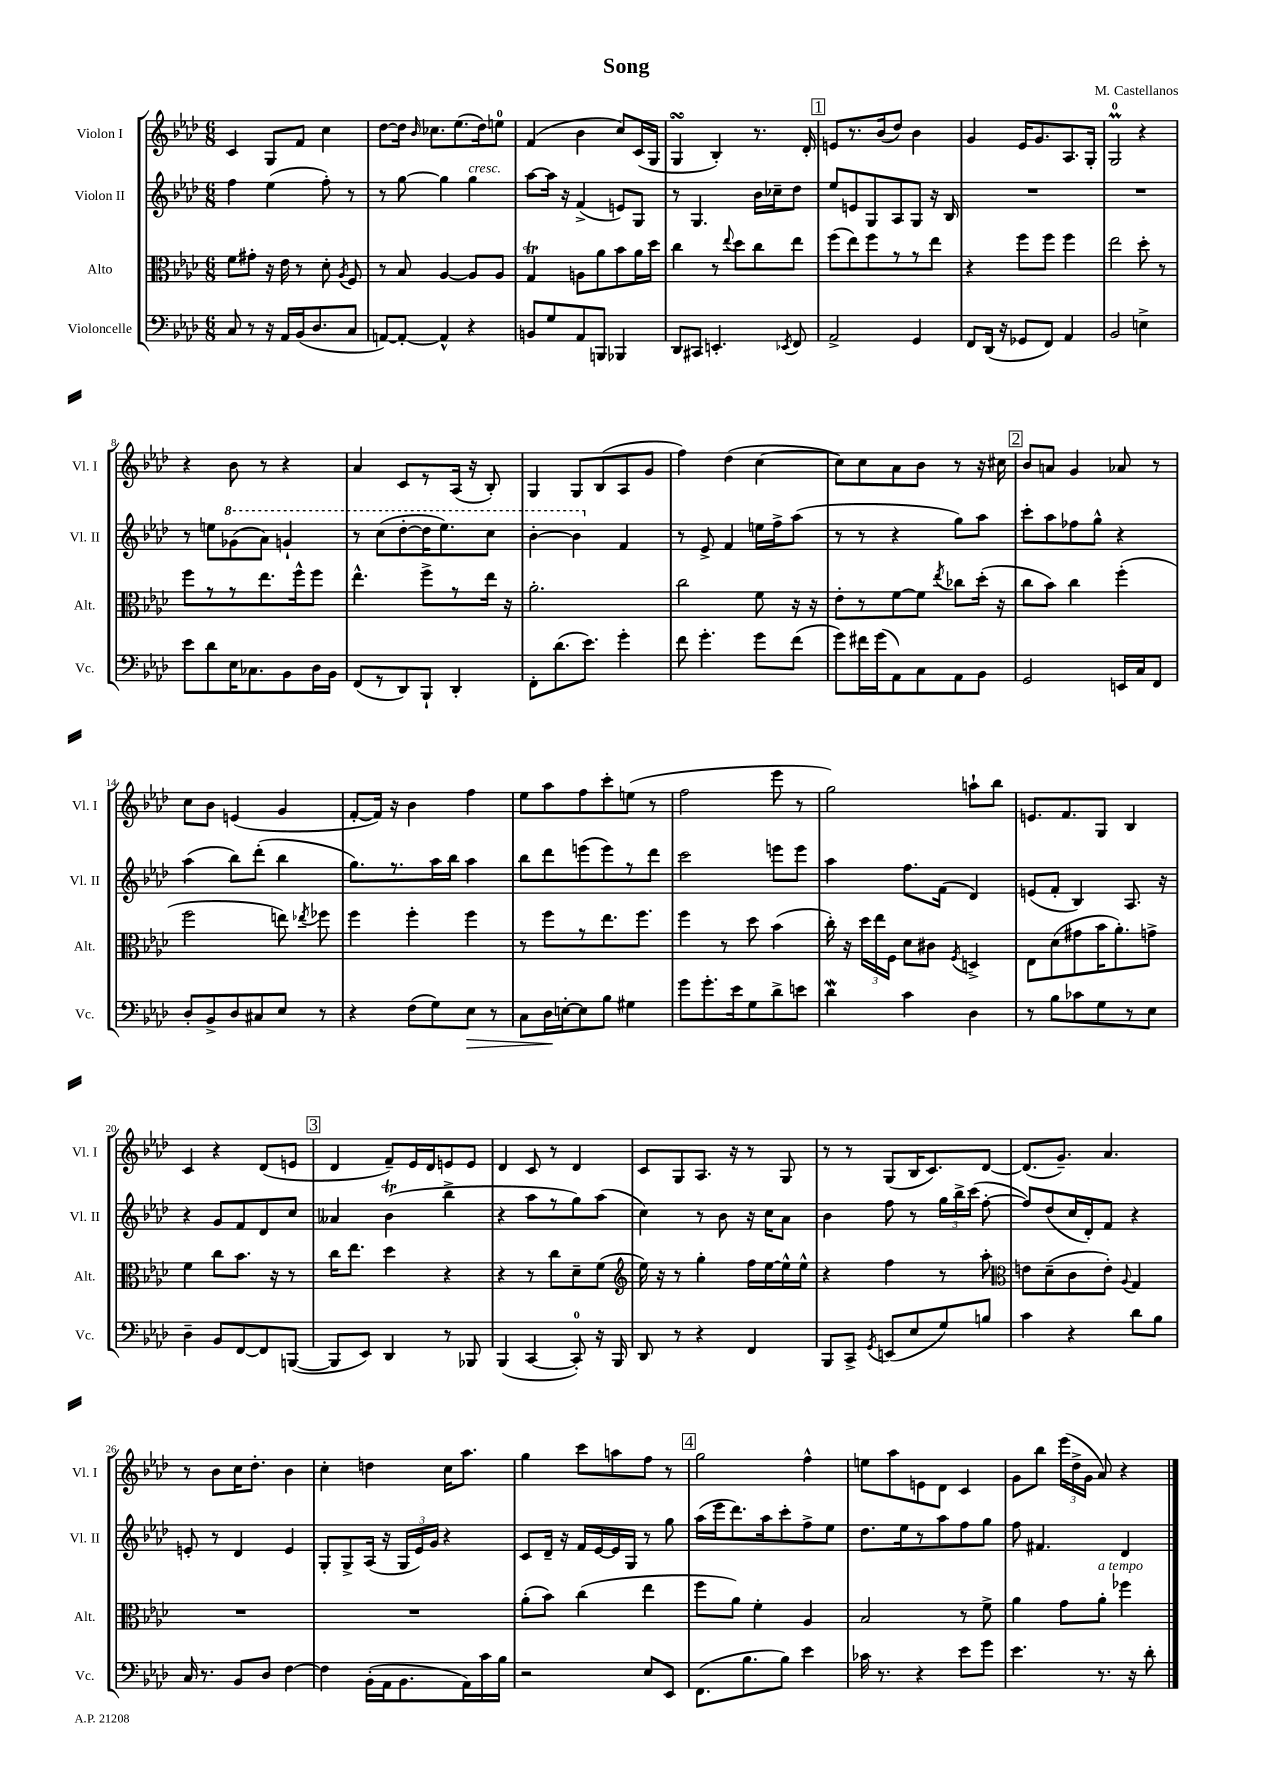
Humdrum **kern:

**kern	**kern	**kern	**kern
*staff4	*staff3	*staff2	*staff1
*clefF4	*clefC3	*clefG2	*clefG2
*k[b-e-a-d-]	*k[b-e-a-d-]	*k[b-e-a-d-]	*k[b-e-a-d-]
*M6/8	*M6/8	*M6/8	*M6/8
8C	8f	4ff	4c
8r	8g#'	.	.
16r	16r	(4ee-	8G
16AA-	16e-	.	.
(16BB-	8r	.	8f
8.D-	.	.	.
.	8d-'	8ff')	4cc
.	8qA-	.	.
8C	8F	8r	.
=	=	=	=
[8AA)	8r	8r	[8dd-
8AA'_	8B-	[8gg	16dd-]
.	.	.	16qqb-
.	.	.	8.cc-
4AA^^]	[4A-	4gg]	.
.	.	.	(8.ee-
4r	8A-]	4gg	.
.	.	.	16dd-)
.	8A-	.	8ee
=	=	=	=
8BB	4G	[8aa-	(4f
8G	.	16aa-]	.
.	.	16r	.
8AA-	8A	(4f^	4b-
8BBB	8a-	.	.
4BBB-	8b-	8e)	8cc)
.	16a-	8G	(16c
.	16dd-	.	16G
=	=	=	=
8DD-	4cc	8r	4G
8CC#	.	4.G	.
4.EE'	8r	.	4B-')
.	8qqee-	.	.
.	8dd-	.	.
.	8cc	16b-	8.r
.	.	16cc-~	.
8qEE-	.	.	.
8FF	8ee-	8dd-	.
.	.	.	16d-'
=	=	=	=
2AA-^	(8ff	8ee-	8e
.	8ee-)	8e	8.r
.	8ff	8G	.
.	.	.	(16b-
.	8r	8A-	8dd-)
4GG	8r	8G	4b-
.	8ee-	16r	.
.	.	16B-	.
=	=	=	=
8FF	4r	2.r	4g
(16DD-	.	.	.
16r	.	.	.
8GG-	8ff	.	16e-
.	.	.	8.g
8FF)	8ff	.	.
4AA-	4ff	.	8.A-
.	.	.	16G'
=	=	=	=
2BB-	2ee-	2.r	2G
4E^	8dd-'	.	4r
.	8r	.	.
=	=	=	=
8e-	8ff	8r	4r
8d-	8r	8ee	.
16E-	8r	(8gg-	8b-
8.C-	.	.	.
.	8.ee-	8aa-)	8r
8BB-	.	4gg`	4r
.	16ff^^	.	.
16D-	8ff	.	.
16BB-	.	.	.
=	=	=	=
(8FF	4.ee-^^	8r	4a-
8r	.	(8ccc	.
8DD-)	.	[8ddd-'	8c
8BBB-`	8ff^	16ddd-]	8r
.	.	8.eee-)	.
4DD-'	8r	.	(16A-
.	.	.	16r
.	16ee-	8ccc	8B-')
.	16r	.	.
=	=	=	=
8FF'	2.a-'	[4bb-'	4G
(8.d-	.	.	.
.	.	4bb-]	8G
8.e-)	.	.	.
.	.	.	(8B-
4g'	.	4f	8A-
.	.	.	8g
=	=	=	=
8f	2cc	8r	4ff)
4.g'	.	8e-^	.
.	.	4f	(4dd-
8g	8f	16ee	[4cc
.	.	16ff^	.
(8f	16r	(8aa-	.
.	16r	.	.
=	=	=	=
8g)	8e-'	8r	8cc])
16f#	8r	8r	8cc
(16g	.	.	.
8AA-)	[8f	4r	8a-
8C	8f]	.	8b-
.	8qee-	.	.
8AA-	8cc-	8gg)	8r
8BB-	(16dd-'	8aa-	16r
.	16r	.	16cc#
=	=	=	=
2GG	8cc	8ccc'	8b-
.	8b-)	8aa-	8a
.	4cc	8ff-	4g
.	.	8gg^^	.
16EE	(4ff'	4r	8a-
16C	.	.	.
8FF	.	.	8r
=	=	=	=
8D-'	2ff	(4aa-	8cc
8BB-^	.	.	8b-
8D-	.	8bb-)	(4e
8C#	.	(8ddd-'	.
8E-	8ee)	4bb-	4g
.	8qee-	.	.
8r	8ff-	.	.
=	=	=	=
4r	4ff	8.gg)	[8f'
.	.	.	16f])
.	.	8.r	16r
(8F	4ff'	.	4b-
8G)	.	16aa-	.
.	.	16bb-	.
8E-	4ff	4aa-	4ff
8r	.	.	.
=	=	=	=
8C	8r	8bb-	8ee-
16D-	8ff	8ddd-	8aa-
[16E'	.	.	.
8E]	8r	(8eee	8ff
8B-	8.ee-	8eee)	8ccc'
4G#	.	8r	(8ee
.	8.ff	.	.
.	.	8ddd-	8r
=	=	=	=
8g	4ff	2ccc	2ff
8.g'	.	.	.
.	8r	.	.
16e-	.	.	.
8G	8dd-	.	.
8d-^	(4b-	8eee	8eee-
8e	.	8eee	8r
=	=	=	=
4d-	16cc')	4aa-	2gg)
.	16r	.	.
.	24dd-	.	.
.	24ee-	.	.
.	24F	.	.
4c	8d-	8.ff	.
.	8c#	.	.
.	.	(16f	.
.	8qF	.	.
4D-	4D^	4d-)	8aa`
.	.	.	8bb-
=	=	=	=
8r	8E-	(8e	8.e
8B-	(8d-	8f'	.
.	.	.	8.f
8c-	8g#	4B-)	.
8G	16b-	.	8G
.	8.a-')	.	.
8r	.	8.A-	4B-
8E-	8g^	.	.
.	.	16r	.
=	=	=	=
4D-~	4f	4r	4c
8BB-	8cc	8g	4r
[8FF	8.b-	8f	.
8FF]	.	8d-	(8d-
.	16r	.	.
([8BBB	8r	8cc	8e
=	=	=	=
8BBB]	16cc	4a--	4d-
.	8.ee-	.	.
8EE-)	.	.	.
4DD-	4dd-	(4b-	8f~)
.	.	.	16e-
.	.	.	16d-
8r	4r	4bb-^	8e
8BBB-	.	.	8e
=	=	=	=
(4BBB-	4r	4r	4d-
[4CC	8r	8aa-	8c
.	8cc	8r	8r
8CC'])	8d-~	8gg)	4d-
16r	(8f	(8aa-	.
16BBB-	.	.	.
=	=	=	=
*	*clefG2	*	*
8DD-	16ee-)	4cc)	8c
.	16r	.	.
8r	8r	.	8G
4r	4gg'	8r	8.A-
.	.	8b-	.
.	.	.	16r
4FF	16ff	16r	8r
.	[16ee-	16cc	.
.	16ee-^^]	8a-	8G
.	16ee-^^	.	.
=	=	=	=
8BBB-	4r	4b-	8r
8CC^	.	.	8r
8qGG	.	.	.
(8EE	4ff	8ff	(8G
8E-	.	8r	16B-
.	.	.	8.c)
8G)	8r	24gg	.
.	.	24bb-^	.
.	.	(24ccc	.
8B	8aa-'	[8ff'	[8d-
=	=	=	=
*	*clefC3	*	*
4c	8e	8ff])	(8.d-]
.	(8d-~	(8dd-	.
.	.	.	8.g~)
4r	8c	16cc	.
.	.	16d-')	.
.	8e')	8f	4.a-
.	8qqA-	.	.
8d-	4G	4r	.
8B-	.	.	.
=	=	=	=
16C	2.r	8e'	8r
8.r	.	.	.
.	.	8r	8b-
8BB-	.	4d-	16cc
.	.	.	8.dd-'
8D-	.	.	.
[4F	.	4e	4b-
=	=	=	=
4F]	2.r	8G'	4cc'
.	.	8G^	.
(16BB-'	.	(16A-	4dd
16AA-	.	16r	.
8.BB-	.	24G	.
.	.	24e-)	.
.	.	24g	.
.	.	4r	16cc
16AA-)	.	.	8.aa-
16c	.	.	.
16B-	.	.	.
=	=	=	=
2r	(8a-'	8c	4gg
.	8b-)	16d-~	.
.	.	16r	.
.	(4cc	16f	8ccc
.	.	[16e-	.
.	.	16e-]	8aa
.	.	16G	.
8E-	4ee-	8r	8ff
8EE-	.	8gg	8r
=	=	=	=
(8.FF	8ff	(16aa-	2gg
.	.	16eee-	.
.	8a-)	8.ddd-)	.
8.B-	.	.	.
.	4f'	.	.
.	.	16aa-	.
8B-)	.	8ccc'	.
4e-	4A-	8ff^	4ff^^
.	.	8ee-	.
=	=	=	=
16c-	2B-	8.dd-	8ee
8.r	.	.	.
.	.	.	8aa-
.	.	16ee-	.
4r	.	8r	8e
.	.	8aa-	8d-
8e-	8r	8ff	4c
8g	8f^	8gg	.
=	=	=	=
4.e-	4a-	8ff	8g
.	.	4.f#	8bb-
.	8g	.	(24eee-
.	.	.	24dd-^
.	.	.	24g
8.r	8a-'	.	8a-)
.	4ff-	4d-	4r
16r	.	.	.
8d-'	.	.	.
==	==	==	==
*-	*-	*-	*-
